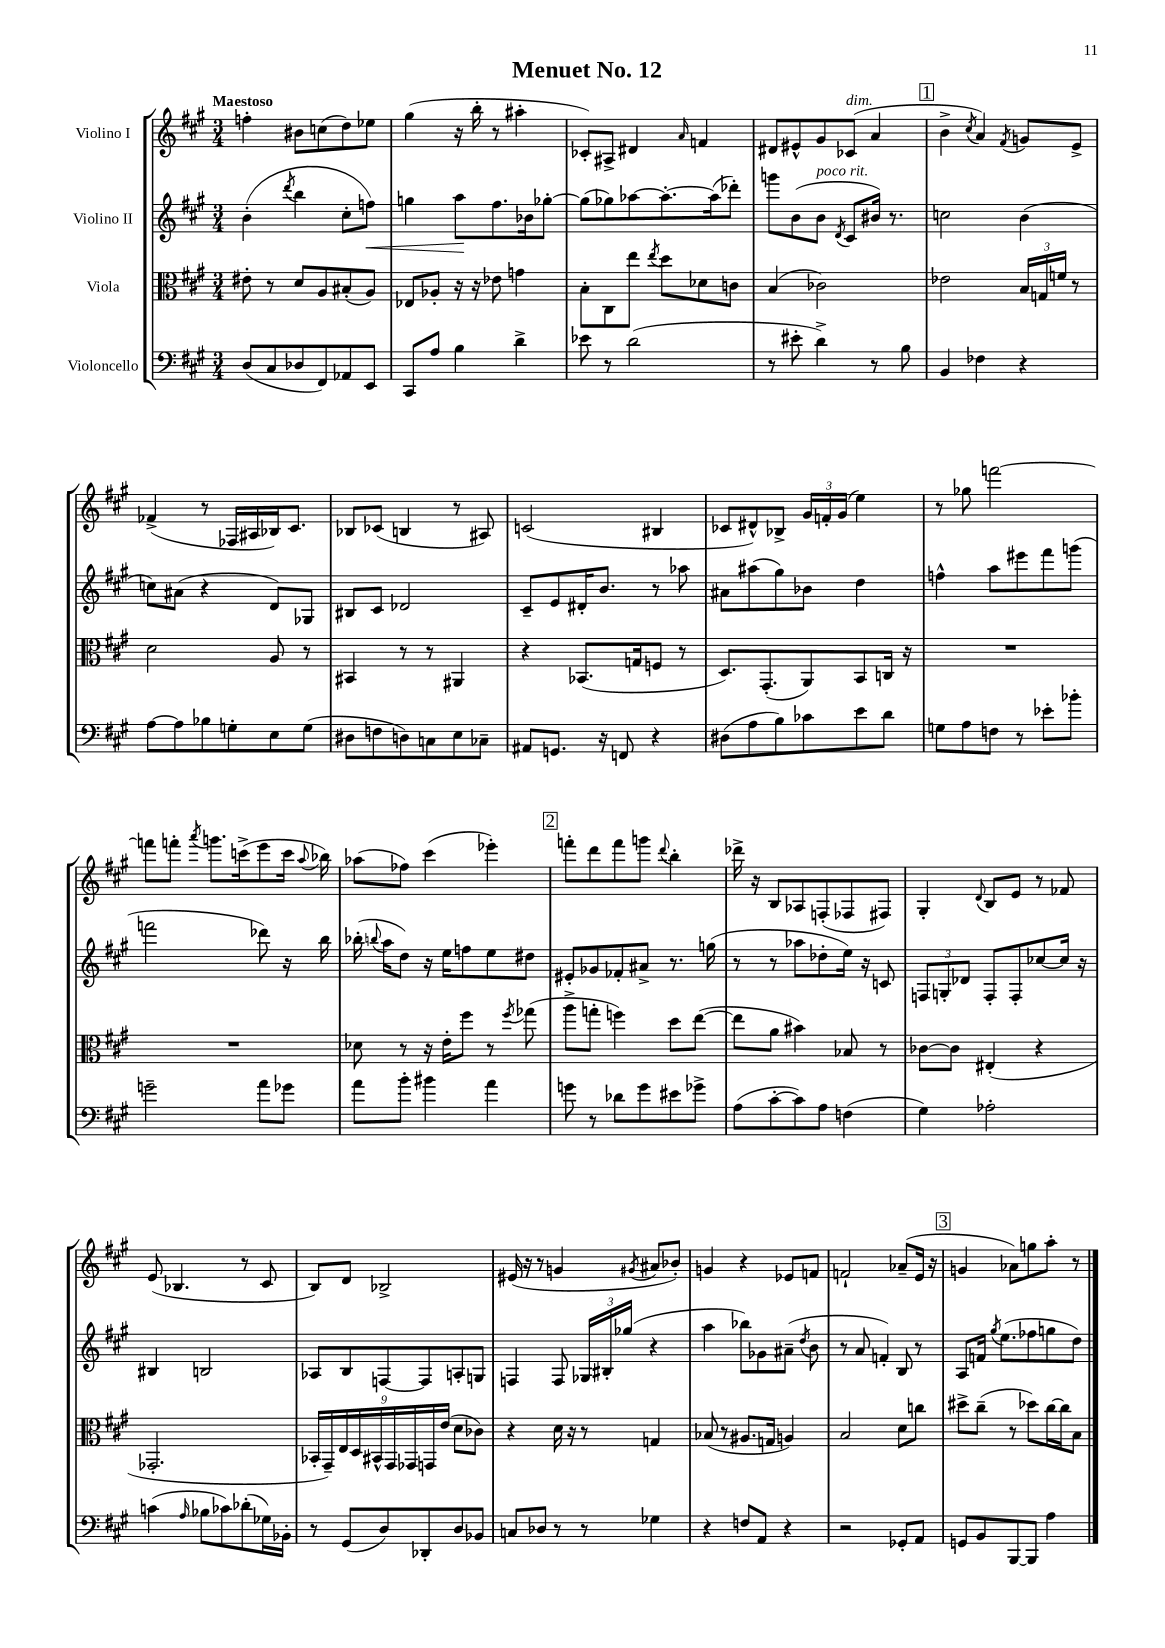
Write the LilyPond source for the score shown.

\header { title = "Menuet No. 12" }
<<
\new StaffGroup <<
\new Staff = "s0" \with { instrumentName = "Violino I" } {
    \clef treble \key a \major \numericTimeSignature \time 3/4 \tempo "Maestoso"
    \autoBeamOff f''4-. bis'8[ c''8( d''8) ees''8] |
    gis''4( r16 b''16-. r8 ais''4-. |
    ces'8[-.) ais8]-> dis'4 \grace { a'16 } f'4 |
    dis'8[ eis'8-^ gis'8 ces'8]^\markup { \italic "dim." }( a'4 |
    \mark \markup { \box "1" } b'4-> \acciaccatura { cis''8 } a'4) \acciaccatura { fis'8 } g'8[ e'8]-> |
    fes'4->( r8 fes16[ ais16 bes16) cis'8.] |
    bes8[ ces'8]( b4 r8 ais8) |
    c'2( bis4 |
    ces'8[ dis'8-^) bes8]-> \tuplet 3/2 { gis'16[ f'16-. gis'16]( } e''4) |
    r8 ges''8 f'''2~ |
    f'''8[ f'''8]-. \acciaccatura { a'''8 } g'''8.[ c'''16->( e'''8 c'''16] \appoggiatura { a''8 } bes''16) |
    aes''8[( fes''8]) cis'''4( ees'''4-.) |
    \mark \markup { \box "2" } f'''8[-. d'''8 f'''8 g'''8] \appoggiatura { d'''8 } b''4-. |
    des'''16-> r16 b8[ aes8 f8-.( fes8 fis8]) |
    gis4-. \appoggiatura { d'8 } b8[ e'8] r8 fes'8 |
    e'8( bes4. r8 cis'8 |
    b8[) d'8] bes2-> |
    eis'16( r16 r8 g'4 \acciaccatura { gis'8 } ais'8[ bes'8]-.) |
    g'4 r4 ees'8[ f'8] |
    f'2-! aes'8[--( e'16] r16 |
    \mark \markup { \box "3" } g'4 aes'8[) g''8 a''8]-. r8 \bar "|." |
}
\new Staff = "s1" \with { instrumentName = "Violino II" } {
    \clef treble \key a \major \numericTimeSignature \time 3/4
    \autoBeamOff b'4-.( \acciaccatura { d'''8 } b''4 cis''8[-. f''8]\<) |
    g''4 a''8[\! fis''8. bes'16 ges''8]~-. |
    ges''8[( ges''8) aes''8~ aes''8.~-. aes''16( des'''8]-.) |
    g'''8[ b'8( b'8]^\markup { \italic "poco rit." } \acciaccatura { d'8 } cis'8[ bis'16]) r8. |
    \mark \markup { \box "1" } c''2 b'4( |
    c''8[) ais'8]( r4 d'8[) ges8] |
    bis8[ cis'8] des'2 |
    cis'8[-- e'8 dis'16-. b'8.] r8 aes''8 |
    ais'8[ ais''8( gis''8) bes'8] d''4 |
    f''4-^ a''8[ eis'''8 fis'''8 g'''8]( |
    f'''2 des'''8) r16 b''16 |
    bes''16-.( \appoggiatura { b''8 } a''16[ d''8]) r16 e''16[ f''8 e''8 dis''8] |
    \mark \markup { \box "2" } eis'8[-. ges'8 fes'8-. ais'8]-> r8. g''16( |
    r8 r8 aes''8[ des''8-. e''16]) r16 c'8 |
    \tuplet 3/2 { f8[ g8-. des'8] } f8[-. f8-. ces''8~ ces''16] r16 |
    bis4 b2 |
    aes8[ b8 f8~ f8 a8-. g8] |
    f4 f8 \tuplet 3/2 { ges16[ bis16-. ges''16]( } r4 |
    a''4 bes''8[) ges'8 ais'8]--( \acciaccatura { d''8 } b'8 |
    r8 a'8 f'4-.) b8 r8 |
    \mark \markup { \box "3" } a8[ f'16] \acciaccatura { gis''8 } e''8.[( fes''8 g''8 d''8]) \bar "|." |
}
\new Staff = "s2" \with { instrumentName = "Viola" } {
    \clef alto \key a \major \numericTimeSignature \time 3/4
    \autoBeamOff eis'8-. r8 d'8[ a8 bis8-.( a8]) |
    ees8[ aes8]-. r16 r16 ees'8 g'4 |
    b8[-. cis8 e''8] \acciaccatura { e''8 } d''8[ des'8 c'8] |
    b4( ces'2) |
    \mark \markup { \box "1" } ees'2 \tuplet 3/2 { b16[ g16 f'16] } r8 |
    d'2 a8 r8 |
    bis,4 r8 r8 ais,4 |
    r4 bes,8.[( g16 f8] r8 |
    d8.[) gis,8.-.( a,8) b,8 c16] r16 |
    R2. |
    R2. |
    des'8 r8 r16 e'16[-. fis''8] r8 \acciaccatura { fis''8 } ges''8( |
    \mark \markup { \box "2" } a''8[-> g''8]-. f''4) d''8[ e''8]~( |
    e''8[ a'8] bis'4) bes8 r8 |
    ces'8[~ ces'8] eis4-.( r4 |
    ges,2.-. |
    \tuplet 9/8 { bes,16[-. gis,16--) e16 d16 bis,16-^ gis,16 ges,16 g,16 e'16]( } d'8[ ces'8]) |
    r4 d'16 r16 r8 g4 |
    bes8( r8 ais8.[ g16] a4) |
    b2 d'8[ c''8] |
    \mark \markup { \box "3" } dis''8[-> cis''8]--( r8 des''8[) cis''16~ cis''16 b8] \bar "|." |
}
\new Staff = "s3" \with { instrumentName = "Violoncello" } {
    \clef bass \key a \major \numericTimeSignature \time 3/4
    \autoBeamOff d8[( cis8 des8 fis,8) aes,8 e,8] |
    cis,8[ a8] b4 d'4-> |
    ees'8 r8 d'2( |
    r8 eis'8-. d'4->) r8 b8 |
    \mark \markup { \box "1" } b,4 fes4 r4 |
    a8[~ a8 bes8 g8-. e8 g8]( |
    dis8[ f8 d8) c8 e8 ces8]-- |
    ais,8[ g,8.] r16 f,8 r4 |
    dis8[( a8 b8) ces'8 e'8 d'8] |
    g8[ a8 f8] r8 ees'8[-. bes'8]-. |
    g'2-- a'8[ ges'8] |
    a'8[ b'8]-. bis'4 a'4 |
    \mark \markup { \box "2" } g'8 r8 des'8[ g'8 eis'8 ges'8]-> |
    a8[( cis'8~-. cis'8) a8] f4( |
    gis4) aes2-. |
    c'4( \grace { a16 } bes8[ ces'8) des'8-.( ges16) bes,16]-. |
    r8 gis,8[( d8) des,8-. d8 bes,8] |
    c8[ des8] r8 r8 ges4 |
    r4 f8[ a,8] r4 |
    r2 ges,8[-. a,8] |
    \mark \markup { \box "3" } g,8[ b,8 b,,8~ b,,8] a4 \bar "|." |
}
>>
>>
\layout { \context { \Score \remove "Bar_number_engraver" } }
